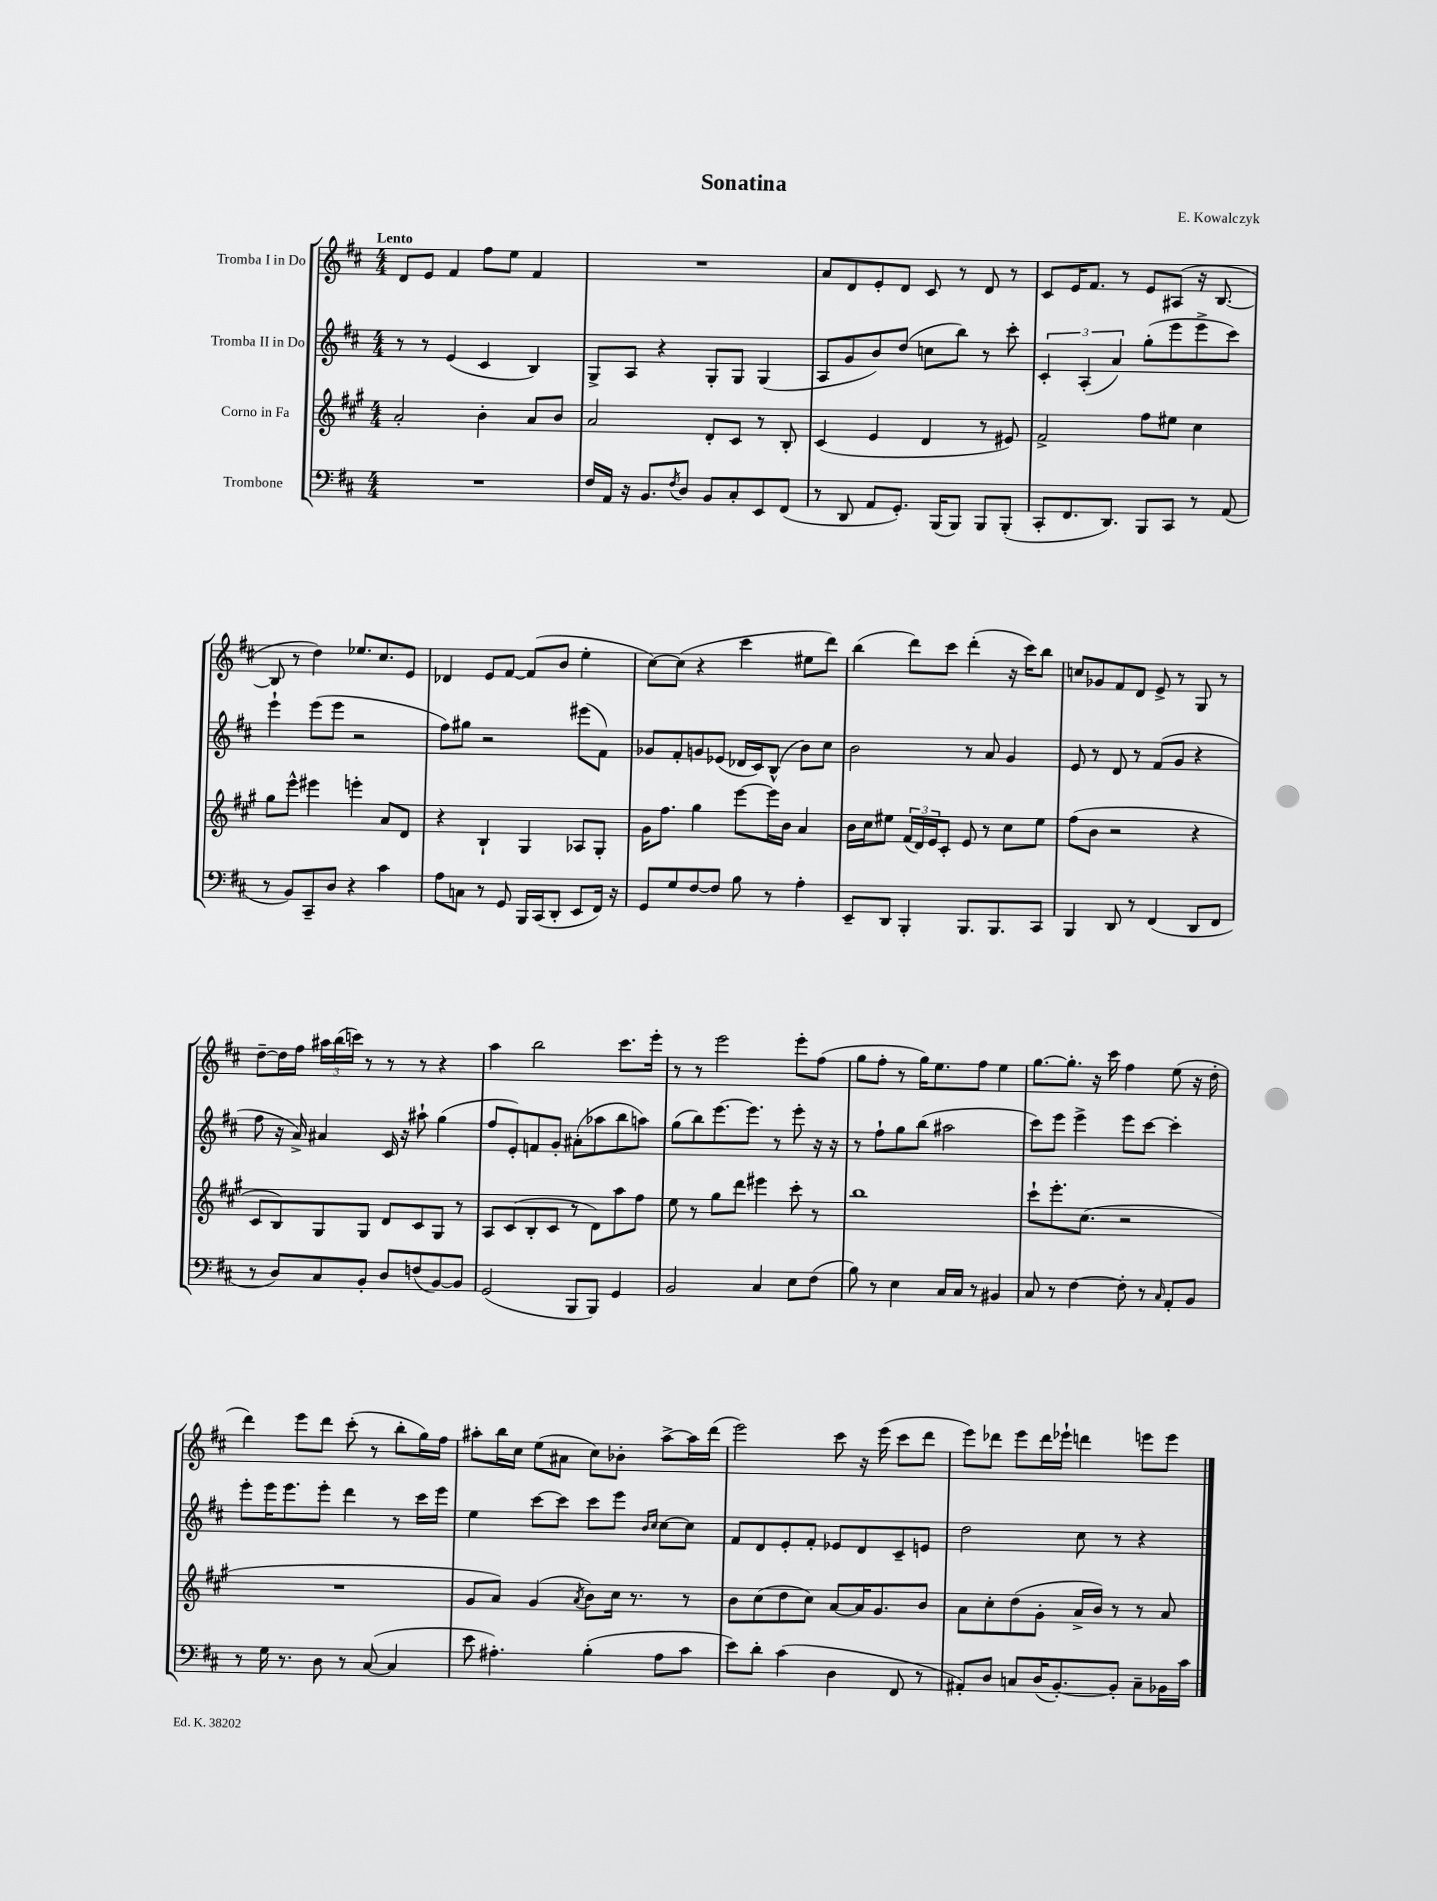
\header { title = "Sonatina" composer = "E. Kowalczyk" }
<<
\new StaffGroup <<
\new Staff = "s0" \with { instrumentName = "Tromba I in Do" } {
    \clef treble \key d \major \numericTimeSignature \time 4/4 \tempo "Lento"
    d'8 e'8 fis'4 fis''8 e''8 fis'4 |
    R1 |
    a'8 d'8 e'8-. d'8 cis'8 r8 d'8 r8 |
    cis'8 e'16 fis'8. r8 e'8 ais8( r16 b8.~ |
    b8 r8 d''4) ees''8. cis''8. e'8 |
    des'4 e'8 fis'8~ fis'8( b'8 e''4-. |
    cis''8~) cis''8( r4 cis'''4 eis''8 d'''8) |
    b''4( d'''8) cis'''8 d'''4-.( r16 cis'''16) b''8 |
    c''8 ges'8 fis'8 d'8 e'8-> r8 g8 r8 |
    d''8~-- d''16 fis''16 \tuplet 3/2 { ais''16 b''16( c'''16) } r8 r8 r8 r4 |
    a''4 b''2 cis'''8. e'''16-. |
    r8 r8 e'''2 e'''8-. fis''8( |
    g''8 fis''8-. r8 g''16) e''8. fis''8 e''4 |
    g''8.~ g''8.-. r16 cis'''16 fis''4 e''8( r16 d''16-. |
    d'''4) e'''8 d'''8 cis'''8-.( r8 b''8-. g''16) fis''16 |
    ais''8-. b''16 cis''16 e''8( ais'8 cis''8) bes'8-. ais''8~-> ais''16 d'''16( |
    e'''2) cis'''8 r16 e'''16( cis'''8 d'''8 |
    e'''8) des'''8 e'''8 des'''16 ees'''16-! d'''4 e'''8 e'''8 \bar "|." |
}
\new Staff = "s1" \with { instrumentName = "Tromba II in Do" } {
    \clef treble \key d \major \numericTimeSignature \time 4/4
    r8 r8 e'4( cis'4 b4) |
    g8-> a8 r4 g8-. g8 g4( |
    a8 g'8 b'8) d''8( c''8 b''8) r8 cis'''8-. |
    \tuplet 3/2 { cis'4-. a4-.( a'4) } g''8-.( e'''8 e'''8-> cis'''8) |
    e'''4-! e'''8( e'''8 r2 |
    fis''8) gis''8 r2 eis'''8( fis'8) |
    ges'8 fis'8-. g'8 ees'8( des'16 cis'16) b8-^( b'8) cis''8 |
    b'2 r8 a'8 g'4 |
    e'8 r8 d'8 r8 fis'8( g'8 r4 |
    fis''8 r16 a'16->) ais'4 cis'16 r16 ais''8-! g''4( |
    fis''8 e'8-.) f'8 g'8-. ais'8-.( aes''8 b''8 a''8) |
    g''8( b''8) e'''8.~ e'''8. r8 e'''8-. r16 r16 |
    r8 fis''8-! g''8 b''8( ais''2 |
    cis'''8) e'''8 e'''4-> e'''8 cis'''8~ cis'''4-. |
    e'''8-. e'''16 e'''8. e'''8-. d'''4 r8 cis'''16 e'''16 |
    e''4 cis'''8~ cis'''8 cis'''8 e'''8 \grace { b'16 cis''16 } cis''8~ cis''8 |
    fis'8 d'8 e'8-. fis'8-. ees'8 d'8 cis'8-- e'8 |
    d''2 cis''8 r8 r4 \bar "|." |
}
\new Staff = "s2" \with { instrumentName = "Corno in Fa" } {
    \clef treble \key a \major \numericTimeSignature \time 4/4
    a'2-. b'4-. a'8 b'8 |
    a'2 d'8-. cis'8 r8 b8-. |
    cis'4( e'4 d'4 r8 eis'8) |
    fis'2-> fis''8 eis''8 cis''4 |
    gis''8 e'''8-^ eis'''4 e'''4-. a'8 d'8 |
    r4 b4-! gis4 aes8 gis8-. |
    gis'16 fis''8. gis''4 e'''8~ e'''16 b'16 a'4 |
    b'16 cis''16 eis''8 \tuplet 3/2 { fis'16( d'16) e'16 } cis'8-. e'8 r8 cis''8 eis''8 |
    fis''8( b'8 r2 r4 |
    cis'8 b8) gis8 gis8 d'8 cis'8 gis8 r8 |
    a8 cis'8( b8-. cis'8 r8 d'8) a''8 fis''8 |
    e''8 r8 gis''8 d'''8 eis'''4 cis'''8-. r8 |
    b''1 |
    cis'''8-! e'''8.-. cis''8.( r2 |
    R1 |
    gis'8 a'8) gis'4( \acciaccatura { a'8 } b'8) cis''16 r8. r8 |
    b'8 cis''8( d''8 cis''8) a'8~ a'16 gis'8. b'8 |
    a'8 cis''8-. d''8( gis'8-. a'16-> b'16) r8 r8 a'8 \bar "|." |
}
\new Staff = "s3" \with { instrumentName = "Trombone" } {
    \clef bass \key d \major \numericTimeSignature \time 4/4
    R1 |
    fis16 a,16 r16 b,8. \acciaccatura { fis8 } d8 b,8 cis8-. e,8 fis,8( |
    r8 d,8 a,8 g,8.-.) b,,16( b,,8) b,,8 b,,8-.( |
    cis,8-. fis,8. d,8.) b,,8 cis,8 r8 a,8( |
    r8 b,8) cis,8-- d8 r4 cis'4 |
    a8 c8 r8 g,8 b,,16 cis,16( d,8-. e,8 fis,16) r16 |
    g,8 g8 fis8~ fis8 b8 r8 a4-. |
    e,8-- d,8 b,,4-. b,,8. b,,8. cis,8 |
    b,,4 d,8 r8 fis,4( d,8 fis,8 |
    r8 d8) cis8 b,8-. d8 f8( b,8~) b,8 |
    g,2( b,,8 b,,8) g,4 |
    b,2 cis4 e8 fis8( |
    b8) r8 e4 cis16 cis16 r8 bis,4 |
    cis8 r8 fis4~ fis8-. r8 \grace { cis16 } a,8-. b,8 |
    r8 g16 r8. d8 r8 cis8~( cis4 |
    e'8 ais4.-.) b4-.( ais8 cis'8 |
    e'8) d'8-. cis'4( d4 fis,8 r8 |
    ais,8-.) d8 c8 d16( b,8.~-.) b,8-. c8-- bes,16 cis'16 \bar "|." |
}
>>
>>
\layout { \context { \Score \remove "Bar_number_engraver" } }
